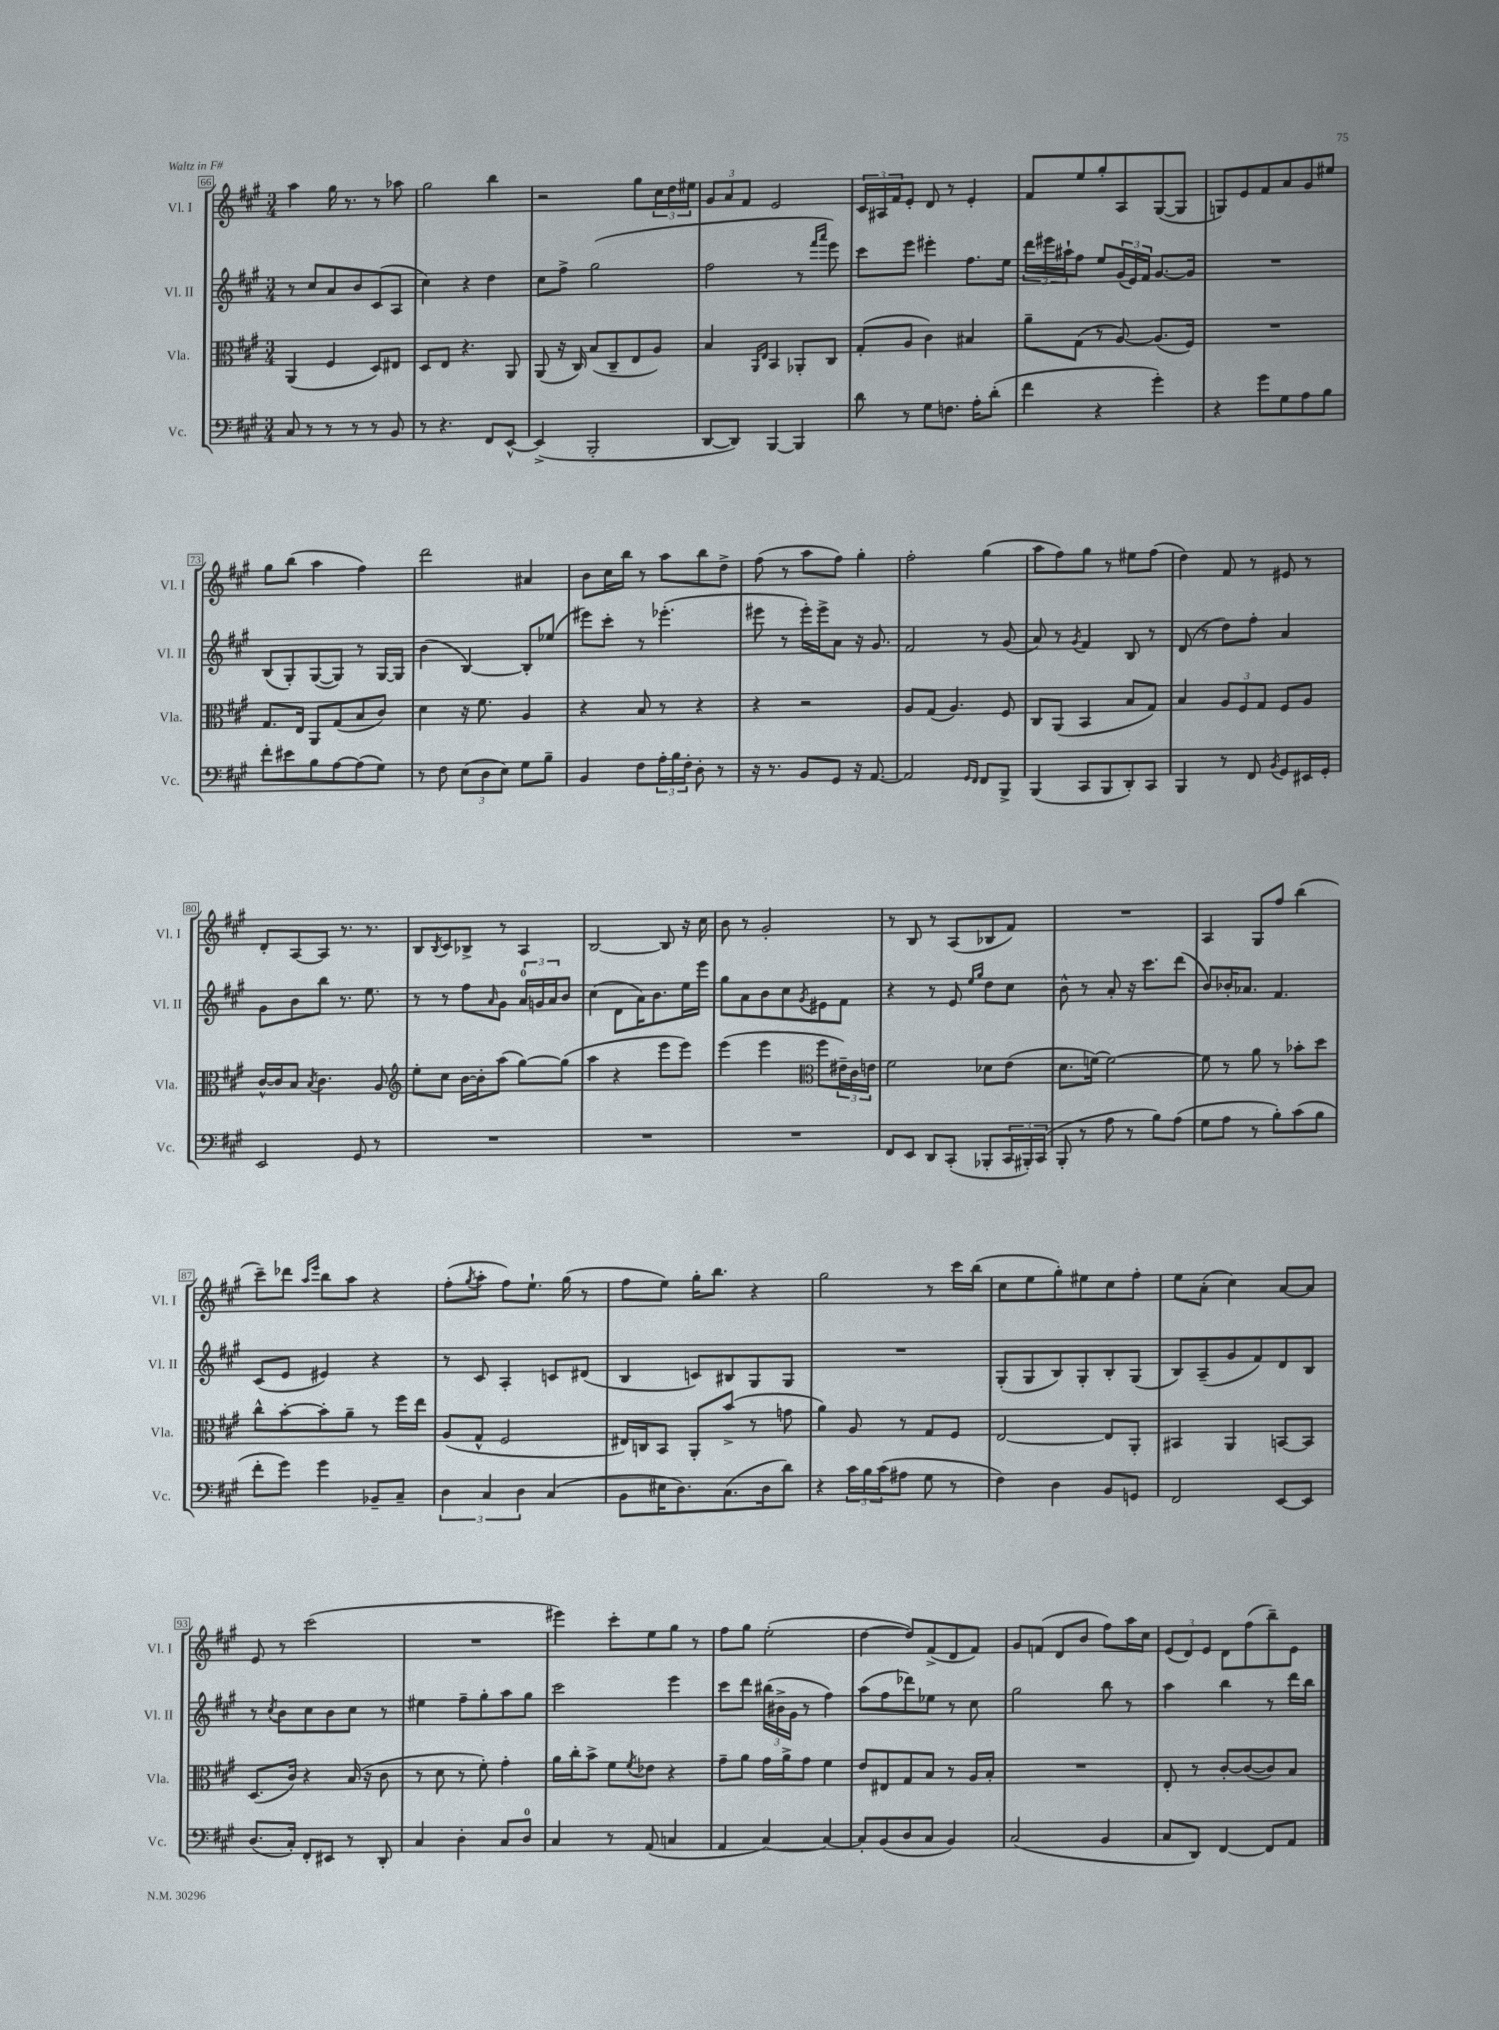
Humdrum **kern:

**kern	**kern	**kern	**kern
*part4	*part3	*part2	*part1
*staff4	*staff3	*staff2	*staff1
*I"Vc.	*I"Vla.	*I"Vl. II	*I"Vl. I
*I'Vc.	*I'Vla.	*I'Vl. II	*I'Vl. I
*clefF4	*clefC3	*clefG2	*clefG2
*k[f#c#g#]	*k[f#c#g#]	*k[f#c#g#]	*k[f#c#g#]
*M3/4	*M3/4	*M3/4	*M3/4
=66	=66	=66	=66
8C#/	(4AA/	8r	4aa\
8r	.	8cc#/L	.
8r	4F#/	8a/	16gg#\
.	.	.	8.r
8r	.	8b/	.
8r	8D/L)	(8c#/	8r
8BB/	8E#X/J	8A/J	8aa-X\
=67	=67	=67	=67
8r	8D/L	4cc#\)	2gg#\
4.r	8E/J	.	.
.	4.r	4r	.
8FF#/L	.	4dd\	4bb\
[8EE^^/J	8AA/	.	.
=68	=68	=68	=68
(4EE^/]	(8AA/	8cc#\L	2r
.	16r	8ff#^\J	.
.	16C#/)	.	.
2BBB'/	(8B/L	(2gg#\	.
.	8C#~/	.	.
.	8E/	.	8gg#\L
.	8A/J)	.	24cc#\L
.	.	.	24dd\
.	.	.	24ee#X\JJ
=69	=69	=69	=69
[8DD/L	4B/	2ff#\	12g#/L
.	.	.	12a/
8DD/J])	.	.	.
.	.	.	12f#/J
.	16qqAA/LL	.	.
.	16qqE/JJ	.	.
[4BBB/	4BB/	.	2e/
4BBB/]	8AA-X'/L	8r	.
.	.	16qqfff#/LL	.
.	.	16qqaaa/JJ	.
.	8C#/J	8eee\)	.
=70	=70	=70	=70
8d\	(8G#'/L	8ccc#\L	24c#/LL
.	.	.	24A#X/
.	.	.	24f#/J
8r	8A/J	8eee\J	8e'/J
8G#\L	4c#\)	4eee#X'\	8d/
8.Fn\J	.	.	8r
.	4B#X/	8.ff#\L	4e'/
16A'\KL	.	.	.
(8d'\J	.	.	.
.	.	16ee\Jk	.
=71	=71	=71	=71
4f#\	8a~\L	24ddd\LL	8f#/L
.	.	24eee#X\	.
.	.	24aa#X`\J	.
.	(8G#\J	8ff#\J	8ee/
4r	8r	8ee/L	8gg#'/
.	[8A/)	(24g#/L	8A/
.	.	24e/)	.
.	.	24f#/JJ	.
4g#'\)	(8.A/L]	[8.g#/L	([8G#/
.	.	.	8G#/J]
.	16F#/Jk)	16g#/Jk]	.
=72	=72	=72	=72
4r	2.r	2.r	8Gn/L)
.	.	.	8e/
8g#\L	.	.	8f#/
8G#\	.	.	8a/
8A\	.	.	8g#/
8B\J	.	.	8ee#X/J
!!LO:LB:g=z
=73	=73	=73	=73
8f#'\L	8.G#/L	(8B/L	8gg#\L
8e#X\	.	8G#'/)	(8bb\J
.	16E/Jk	.	.
8B\	8AA/L	([8G#/	4aa\
[8A\	(8G#/	8G#/J])	.
(8A\]	8B/	8r	4ff#\)
8G#\J)	8c#/J)	[16G#/LL	.
.	.	16G#/JJ]	.
=74	=74	=74	=74
8r	4d\	(4b\	2ddd\
8F#\	.	.	.
(12E\L	16r	[4B/)	.
.	8.f#\	.	.
12D\	.	.	.
12E\J)	.	.	.
8G#\L	4A/	8B'/L]	4a#X/
8B~\J	.	(8ee-X/J	.
=75	=75	=75	=75
4BB/	4r	8eee#X\L)	8b\L
.	.	8ccc#'\J	16cc#\L
.	.	.	16bb\JJ
8F#\L	8B/	8r	8r
24A'\L	8r	(4.eee-X'\	8aa\L
24B\	.	.	.
24F#'\JJ	.	.	.
8D'\	4r	.	8bb\
8r	.	.	8dd^\J
=76	=76	=76	=76
16r	4r	8eee#X\	(8ff#\
8.r	.	.	.
.	.	8r	8r
8BB/L	2r	16eee#'\LL)	8aa\L
.	.	16eee#^\J	.
8GG#/J	.	8a\J	8ff#\J)
16r	.	16r	4gg#'\
[8.AA/	.	8.g#/	.
=77	=77	=77	=77
2AA/]	8A/L	2f#/	2ff#'\
.	(8G#/J	.	.
.	4.A/)	.	.
16qqGG#/LL	.	.	.
16qqFF#/JJ	.	.	.
8FF#/L	.	8r	(4gg#\
8BBB^/J	8F#/	(8g#/	.
=78	=78	=78	=78
(4BBB/	8C#/L	8a/)	8aa\L
.	(8AA/J	8r	8ff#\)
.	.	8qg#/	.
8CC#/L	4BB/	4f#/	8gg#\J
8BBB/	.	.	8r
8DD'/)	8B/L	8B/	8ee#X\L
8CC#/J	8G#/J)	8r	(8ff#\J
=79	=79	=79	=79
4BBB/	4B/	(8d/	4dd\)
.	.	8r	.
8r	12A/L	8dd\L)	8f#/
.	12F#/	.	.
8FF#/	.	8ff#'\J	8r
.	12G#/J	.	.
8qBB/	.	.	.
8GG#/L	8F#/L	4a/	8e#X/
16EE#X/L	8A/J	.	8r
16GG#'/JJ	.	.	.
!!LO:LB:g=z
=80	=80	=80	=80
2EE/	[16c#^^/LL	8g#\L	8d'/L
.	16c#/J]	.	.
.	8B/J	8b\	[8A/
.	8qB/	.	.
.	4.c#\	8bb\J	8A/J]
.	.	8.r	8.r
8GG#/	.	.	.
.	.	8.ee\	8.r
8r	8A/	.	.
=81	=81	=81	=81
*	*clefG2	*	*
2.r	8ee'\L	8r	8B/L
.	.	.	8qB/
.	8cc#\J	8r	8c#/
.	[16b\LL	8ff#\L	8B-X^/J
.	16b'\J]	.	.
.	.	16qqa/	.
.	(8aa\J	8g#\J	8r
.	[8gg#\L)	24a/LL	4A/
.	.	24gn/	.
.	.	24a/J	.
.	(8gg#\J]	8b/J	.
=82	=82	=82	=82
2.r	4aa\	(4cc#\	[2B/
.	4r	8d\L	.
.	.	16a\K)	.
.	.	8.b\	.
.	8eee\L	.	8B/]
.	8eee\J)	16ee\L	16r
.	.	16eee\JJ	16cc#\
=83	=83	=83	=83
2.r	(4eee\	8gg#\L	8b\
.	.	8a\	8r
.	4eee\	8b\	2g#'/
.	.	8cc#\	.
*	*clefC3	*	*
.	.	8qg#/	.
.	8ff#\L	8e#X\	.
.	24e#X~\L)	8f#\J	.
.	24c#\	.	.
.	24en\JJ	.	.
=84	=84	=84	=84
8FF#/L	2f#\	4r	8r
8EE/J	.	.	8B/
8DD/L	.	8r	8r
(8CC#'/J	.	8e/	(8A/L
.	.	16qqee/LL	.
.	.	16qqgg#/JJ	.
8BBB-X'/L	8d-X\L	8dd\L	8B-X/
24CC#/L	(8e\J	8cc#\J	8f#/J)
24BBB#X'/)	.	.	.
(24CC#/JJ	.	.	.
=85	=85	=85	=85
8BBB'/	8.d\L	8b^^\	2.r
8r	.	8r	.
.	[16fn\Jk)	.	.
8A\	2f\_	8a'/	.
8r	.	16r	.
.	.	8.ccc#\L	.
8B\L)	.	.	.
(8A\J	.	(8ddd\J	.
=86	=86	=86	=86
8G#\L	8f\]	8b/L)	4A/
8A\J	8r	16b-X'/K	.
.	.	8.a-X/J	.
8r	8a\	.	8G#/L
8B'\L)	8r	4.f#/	8ff#/J
(8c#\	8b-X'\L	.	(4bb\
8B\J	8dd\J	.	.
!!LO:LB:g=z
=87	=87	=87	=87
8f#'\L	8cc#^^\L	(8c#/L	8ccc#~\L)
8g#\J)	[8b'\	8e/J	8ddd-X\J
.	.	.	16qqaa/LL
.	.	.	16qqeee/JJ
4g#\	8b'\]	4e#X/)	8bb\L
.	8a~\J	.	8aa\J
8BB-X~/L	8r	4r	4r
8C#~/J	16ff#\LL	.	.
.	16ee\JJ	.	.
=88	=88	=88	=88
6D\	(8A/L	8r	(8ff#'\L
.	.	.	8qgg#/
.	8G#^^/J	8c#/	8aa'\J
6C#/	.	.	.
.	2F#/	4A'/	8ff#\L)
6D\	.	.	.
.	.	.	8.ee`\J
(4C#/	.	8cn/L	.
.	.	.	(16gg#\
.	.	(8d#X/J	8r
=89	=89	=89	=89
8BB\L	16E#X/LL)	4B/	8ff#\L
.	16Cn/J	.	.
16E#X\K	8BB/J	.	8ee\J)
8.D\)	.	.	.
.	8AA'/L	8cn/L)	16gg#'\KL
.	.	.	8.bb\J
(8.C#\	(8b^/J	8B#X/	.
.	8r	8G#/	4r
16D\k	.	.	.
8d\J)	8gn\	8G#/J	.
=90	=90	=90	=90
4r	4a\)	2.r	2gg#\
24c#\LL	8A/	.	.
24B\	.	.	.
(24c#\J	.	.	.
8A#X\J	8r	.	.
8G#\	8G#/L	.	8r
8r	8F#/J	.	16ccc#\LL
.	.	.	(16bb\JJ
=91	=91	=91	=91
4F#\)	[2E/	(8G#'/L	8cc#\L
.	.	8G#/	8ee\
4D\	.	8B/)	8gg#'\)
.	.	8G#'/	8ee#X\
8BB/L	8E/L]	8B'/	8cc#\
8GGn/J	8AA'/J	(8G#/J	8ff#'\J
=92	=92	=92	=92
2FF#/	4BB#X/	8B/L)	8ee\L
.	.	(8A~/	(8a'\J
.	4AA/	8g#/	4cc#\)
.	.	8f#/)	.
[8EE/L	[8BBn/L	8d/	[8a/L
8EE/J]	8BB/J]	8B/J	8a/J]
!!LO:LB:g=z
=93	=93	=93	=93
(8.D/L	(8.D/L	8r	8e/
.	.	8qcc#/	.
.	.	8b\L	8r
16C#'/Jk)	16c#/Jk)	.	.
8FF#'/L	4r	8cc#\	(2ccc#\
8EE#X/J	.	8b\	.
8r	(16B/	8cc#\J	.
.	16r	.	.
8DD'/	8c#\	8r	.
=94	=94	=94	=94
4C#/	8r	4ee#X\	2.r
.	8d\	.	.
4D'\	8r	8ff#~\L	.
.	8f#'\)	8gg#'\	.
8C#/L	4g#'\	8aa\	.
8D/J	.	8gg#\J	.
=95	=95	=95	=95
4C#/	16a\LL	2ccc#\	4eee#X\)
.	16cc#'\J	.	.
.	8b^\J	.	.
8r	8f#\L	.	8ccc#'\L
.	8qf#/	.	.
(8AA/	8e-X\J	.	8ee\
4Cn/	4r	4eee\	8gg#\J
.	.	.	8r
=96	=96	=96	=96
4AA/	8g#~\L	8ccc#\L	8ff#\L
.	8a\J	8ddd\J	8gg#\J
[4C#/)	16g#\LL	(24bb#X\LL	(2ee'\
.	.	24b#X^\	.
.	16a^\J	.	.
.	.	24g#\JJ	.
.	8g#\J	8r	.
4C#/_	4f#\	4ff#\)	.
=97	=97	=97	=97
8C#'/L]	8e/L	(8aa\L	[4dd\
(8BB/	8E#X/	8ff#\	.
8D/	8G#/	8ddd-X\)	8dd/L])
8C#/J	8B/J	8ee-X\J	(8f#^/
4BB/)	8r	8r	8d/
.	16A/LL	8cc#\	8f#/J)
.	16B'/JJ	.	.
=98	=98	=98	=98
(2C#/	2.r	2gg#\	8g#/L
.	.	.	(8fn/J
.	.	.	8d/L
.	.	.	8b/J
4BB/	.	8bb\	8ff#\L)
.	.	8r	16aa\L
.	.	.	16cc#\JJ
=99	=99	=99	=99
8C#/L	8E'/	4aa\	(12e/L
.	.	.	12d/)
8DD/J)	8r	.	.
.	.	.	12e/J
[4FF#/	[8c#'/L	4bb\	8d\L
.	(8c#/_	.	(8ff#\
8FF#/L]	8c#/])	8r	8bb~\)
8AA/J	8B/J	16ddd\LL	8e\J
.	.	16bb\JJ	.
==	==	==	==
*-	*-	*-	*-
